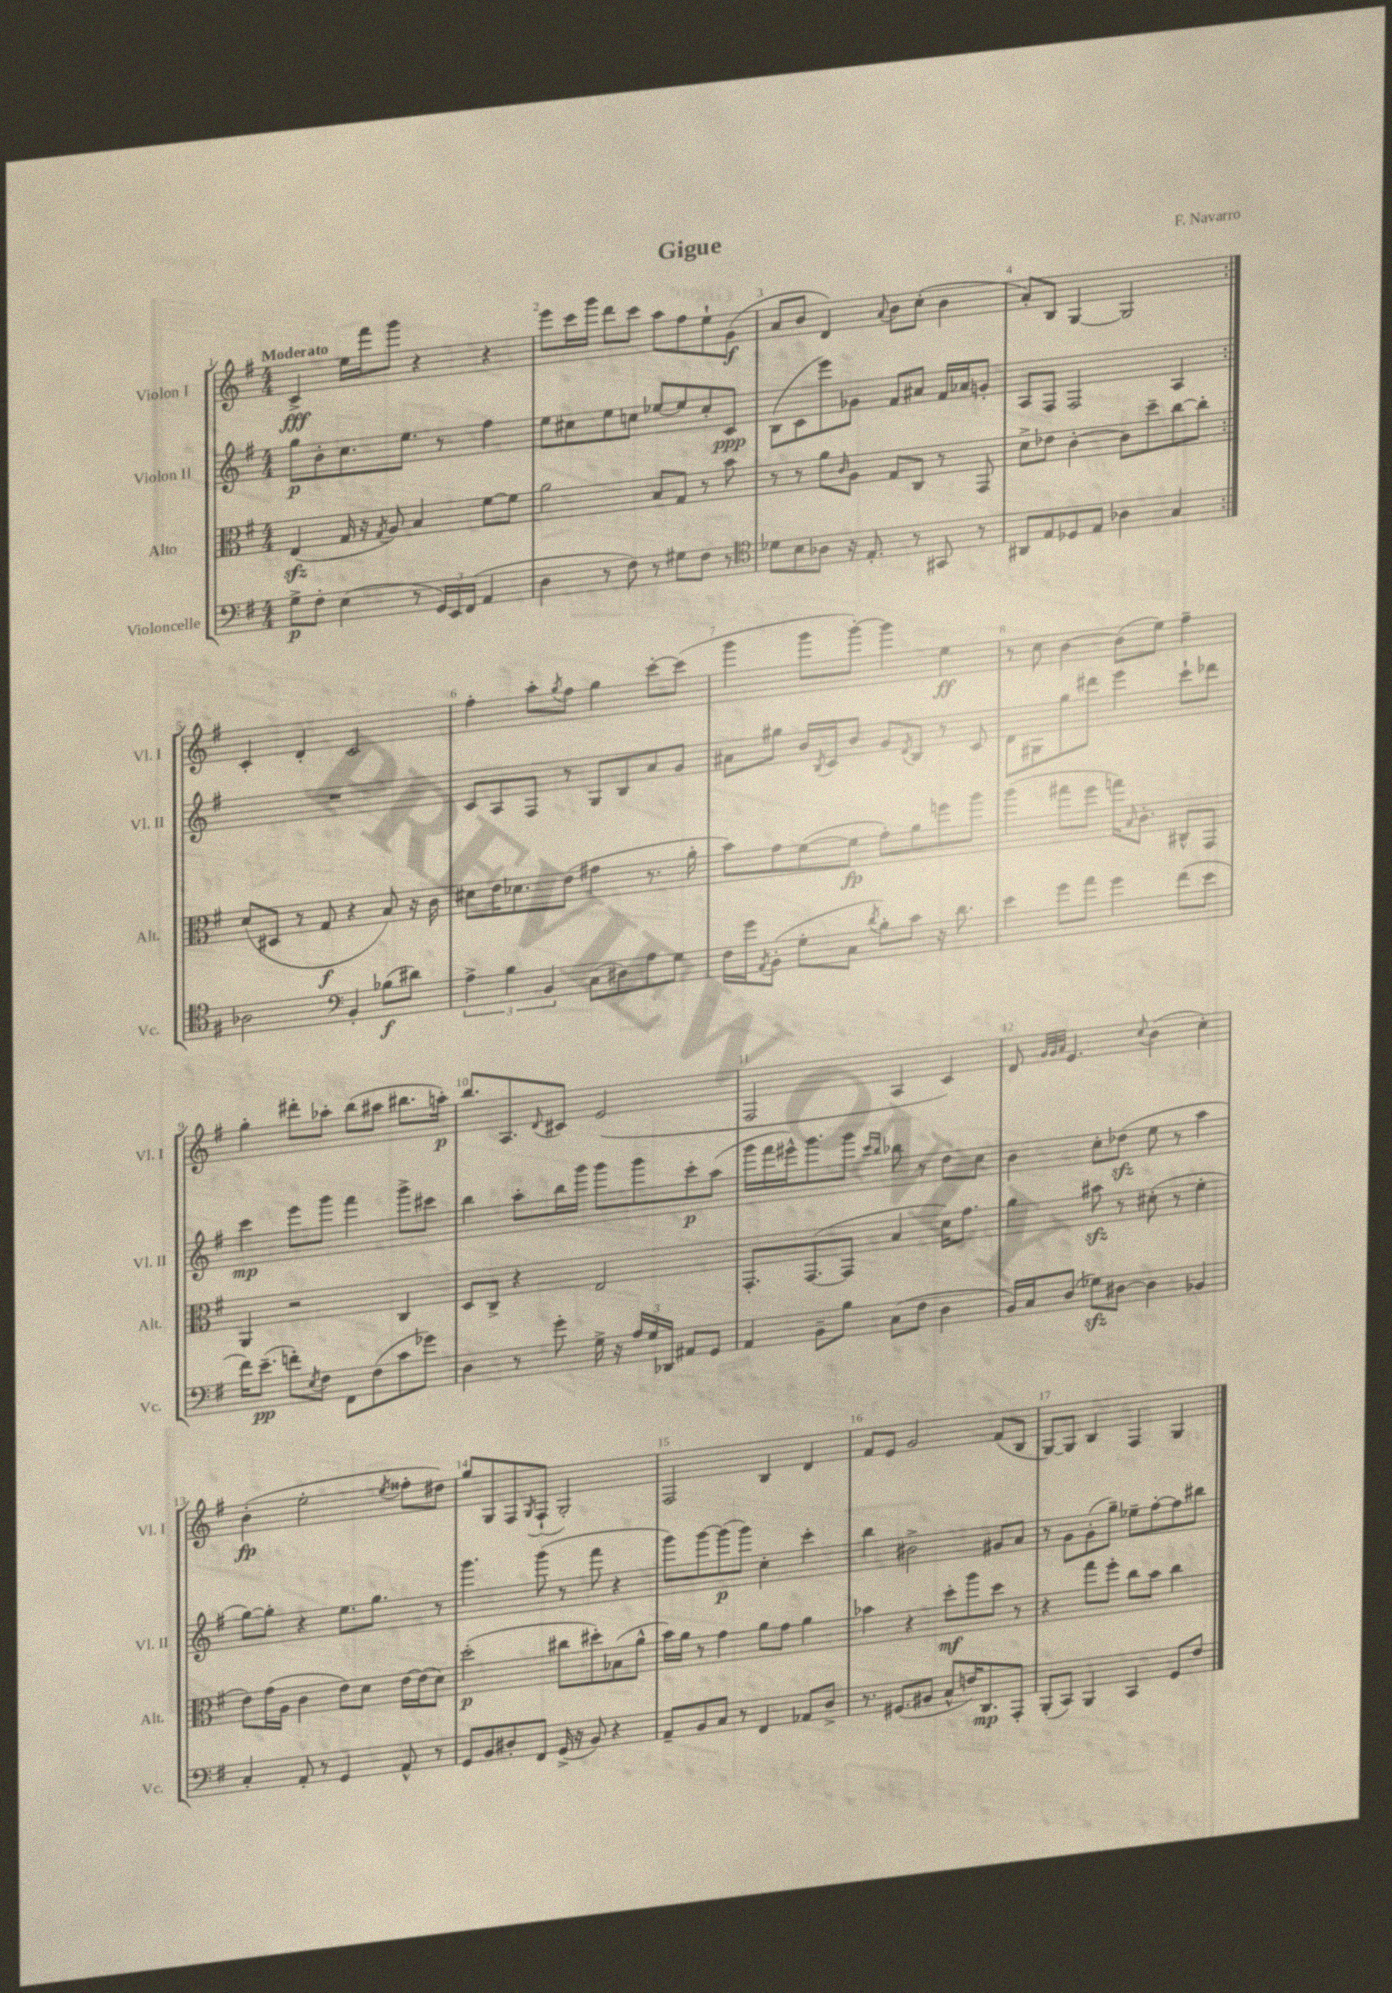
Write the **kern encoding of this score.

**kern	**dynam	**kern	**dynam	**kern	**dynam	**kern	**dynam
*part4	*part4	*part3	*part3	*part2	*part2	*part1	*part1
*staff4	*staff4	*staff3	*staff3	*staff2	*staff2	*staff1	*staff1
*I"Violoncelle	*	*I"Alto	*	*I"Violon II	*	*I"Violon I	*
*I'Vc.	*	*I'Alt.	*	*I'Vl. II	*	*I'Vl. I	*
*clefF4	*	*clefC3	*	*clefG2	*	*clefG2	*
*k[f#]	*	*k[f#]	*	*k[f#]	*	*k[f#]	*
*M4/4	*	*M4/4	*	*M4/4	*	*M4/4	*
=1	=1	=1	=1	=1	=1	=1	=1
!	!	!	!	!	!	!LO:TX:a:B:t=Moderato	!
8G^\L	p	(4Ezz/	.	8gg\L	p	4c^/	fff
8F#'\J	.	.	.	8b'\	.	.	.
(4E\	.	16G/	.	8.cc\	.	16ee\LL	.
.	.	16r	.	.	.	16fff#\J	.
.	.	8qG/	.	.	.	.	.
.	.	8A/)	.	.	.	8ggg\J	.
.	.	.	.	8.ee\J	.	.	.
8r	.	4B/	.	.	.	4r	.
24GG/LL)	.	.	.	8r	.	.	.
24EE/	.	.	.	.	.	.	.
(24FF#/JJ	.	.	.	.	.	.	.
4AA/	.	[8f#\L	.	4ff#\	.	4r	.
.	.	8f#\J]	.	.	.	.	.
=2	=2	=2	=2	=2	=2	=2	=2
4D\	.	2a\	.	8ee\L	.	8eee\L	.
.	.	.	.	8cc#X\	.	16ccc\L	.
.	.	.	.	.	.	16ggg\JJ	.
8r	.	.	.	8ee\	.	8ddd\L	.
8F#\)	.	.	.	8ccn\J	.	8ccc\J	.
8r	.	8B/L	.	[8ee-X/L	.	8aa\L	.
8G#X\L	.	8G/J	.	8ee-/]	.	8ff#\	.
8F#\J	.	8r	.	8cc'/	.	8ee`\	.
8r	.	8b\	.	8c/J	ppp	(8g\J	f
=3	=3	=3	=3	=3	=3	=3	=3
*clefC4	*	*	*	*	*	*	*
8d-X\L	.	8r	.	(8B\L	.	8a/L	.
8B\	.	8r	.	8c\	.	8b/J	.
8A-X\J	.	8a\L	.	8eee\)	.	4d/)	.
.	.	16qqc/	.	.	.	.	.
16r	.	8A\J	.	8g-X\J	.	.	.
8.E'/	.	.	.	.	.	.	.
.	.	.	.	.	.	8qqa/	.
.	.	8G/L	.	8f#/L	.	8b\L	.
8r	.	8C/J	.	8a#X/J	.	(8cc'\J	.
8GG#X/	.	8r	.	16f#/LL	.	4b\	.
.	.	.	.	16a-X/J	.	.	.
8r	.	8GG/	.	8gn'/J	.	.	.
=4	=4	=4	=4	=4	=4	=4	=4
8AA#X/L	.	8d^\L	.	8A/L	.	8a'/L)	.
8E/	.	8e-X\J	.	8F#/J	.	8B/J	.
8D-X/	.	[4c'\	.	2F#/	.	[4G/	.
8E/J	.	.	.	.	.	.	.
4A-X\	.	8c\L]	.	.	.	2G/]	.
.	.	8dd~\	.	.	.	.	.
4G/	.	[8cc\	.	4A/	.	.	.
.	.	8cc'\J]	.	.	.	.	.
!!LO:LB:g=z
=5:|!	=5:|!	=5:|!	=5:|!	=5:|!	=5:|!	=5:|!	=5:|!
2A-X\	.	(8d/L	.	1r	.	4c'/	.
.	.	8D#X/J	.	.	.	.	.
.	.	8r	.	.	.	4d'/	.
.	.	8G/	f	.	.	.	.
*clefF4	*	*	*	*	*	*	*
4BB'/	.	4r	.	.	.	2c/	.
(8B-X\L	f	8B/)	.	.	.	.	.
8d#X\J)	.	16r	.	.	.	.	.
.	.	16c\	.	.	.	.	.
=6	=6	=6	=6	=6	=6	=6	=6
6A^\	.	8d#X\L	.	8c/L	.	4ff#'\	.
.	.	16e\K	.	8A/	.	.	.
6B\	.	.	.	.	.	.	.
.	.	8.d-X\	.	.	.	.	.
.	.	.	.	8F#/J	.	8aa'\L	.
6BB/	.	.	.	.	.	.	.
.	.	.	.	.	.	8qgg/	.
.	.	(8e\J	.	8r	.	8ff#\J	.
(8C\L	.	4g#X\	.	8G/L	.	4gg\	.
8D#X\)	.	.	.	8B/	.	.	.
8A\	.	8.r	.	8a/	.	[8ccc'\L	.
8G\J	.	.	.	8g/J	.	(8ccc\J]	.
.	.	16a'\	.	.	.	.	.
=7	=7	=7	=7	=7	=7	=7	=7
16F#\LL	.	8b\L)	.	8a#X\L	.	4ggg\	.
16g\J	.	.	.	.	.	.	.
8qAA/	.	.	.	.	.	.	.
(8BB'\J	.	8g\	.	8gg#X\J	.	.	.
8G'\L	.	([8f#\	.	16b/LL	.	8ggg\L	.
.	.	.	.	8qB/	.	.	.
.	.	.	.	16c/J	.	.	.
8C\J	.	8f#\J]	fp	8b/J	.	[8ggg'\J)	.
8qd/	.	.	.	.	.	.	.
8B'\L)	.	8g'\L)	.	8g/L	.	4ggg\]	.
.	.	.	.	8qd/	.	.	.
8c\J	.	8a\	.	8B/J	.	.	.
16r	.	8ffn\	.	8r	.	4ee\	ff
8.d\	.	.	.	.	.	.	.
.	.	8aa\J	.	8c/	.	.	.
=8	=8	=8	=8	=8	=8	=8	=8
4e\	.	(4aa\	.	8d\L	.	8r	.
.	.	.	.	8G#X\	.	8cc\	.
8g\L	.	8gg#X\L	.	8gg\	.	[4b\	.
8a\J	.	8ff#\J	.	8ddd#X\J	.	.	.
4g\	.	16ggn\KL)	.	4eee\	.	(8b\L]	.
.	.	16qqB/	.	.	.	.	.
.	.	8.c'\J	.	.	.	.	.
.	.	.	.	.	.	8ee\J)	.
(8f#\L	.	8C#X^^/L	.	8ccc`\L	.	4ff#~\	.
8e\J	.	8GG/J	.	8ddd-X\J	.	.	.
!!LO:LB:g=z
=9	=9	=9	=9	=9	=9	=9	=9
16f#\KL)	.	4AA/	.	4ccc\	mp	4gg'\	.
(8.e~\J	pp	.	.	.	.	.	.
8fn'\L)	.	2r	.	8eee\L	.	8ddd#X'\L	.
8qE/	.	.	.	.	.	.	.
8F#\J	.	.	.	8ggg\J	.	8aa-X'\J	.
8FF#\L	.	.	.	4fff#\	.	(8bb\L	.
(8F#\	.	.	.	.	.	8aa#X\J	.
8c\	.	4C/	.	8ggg^\L	.	8.bb#X\L	.
8g-X\J)	.	.	.	8ccc#X\J	.	.	.
.	.	.	.	.	.	16aan'\Jk)	p
=10	=10	=10	=10	=10	=10	=10	=10
4D\	.	8D/L	.	4bb\	.	8.bb/L	.
.	.	8C^/J	.	.	.	.	.
.	.	.	.	.	.	8.A/	.
8r	.	4r	.	8aa'\L	.	.	.
.	.	.	.	.	.	8qqd/	.
8g'\	.	.	.	16bb\L	.	8c#X/J	.
.	.	.	.	16ggg\JJ	.	.	.
16G^\	.	2E/	.	8ggg\L	.	(2e/	.
16r	.	.	.	.	.	.	.
24A/LL	.	.	.	8ggg\	.	.	.
24G/	.	.	.	.	.	.	.
24DD-X/JJ	.	.	.	.	.	.	.
8AA#X/L	.	.	.	8ccc'\	p	.	.
8GG/J	.	.	.	(8aa\J	.	.	.
=11	=11	=11	=11	=11	=11	=11	=11
4AA/	.	8.GG'/L	.	16ggg\LL	.	2F#/	.
.	.	.	.	16fff#\	.	.	.
.	.	.	.	16eee#X^^\J)	.	.	.
.	.	([8.GG/	.	8.ggg\	.	.	.
8BB~\L	.	.	.	.	.	.	.
8B\J	.	8GG/J]	.	8ggg\J	.	.	.
.	.	.	.	16qqccc/LL	.	.	.
.	.	.	.	16qqbb/JJ	.	.	.
(8C\L	.	4B/	.	8bb-X\	.	4A/	.
8F#\J	.	.	.	8r	.	.	.
4D\	.	16d\KL)	.	8dd\L	.	4c/)	.
.	.	8.g\J	.	.	.	.	.
.	.	.	.	8cc\J	.	.	.
=12	=12	=12	=12	=12	=12	=12	=12
16BB/LL)	.	4a\	.	4b\	.	8d/	.
16C/J	.	.	.	.	.	.	.
.	.	.	.	.	.	32qqg/LLL	.
.	.	.	.	.	.	32qqg/	.
.	.	.	.	.	.	32qqa/JJJ	.
(8D/J	.	.	.	.	.	4.e/	.
8G-Xzz\L)	.	8b#Xzz\	.	8cc'\L	.	.	.
[8D#X\J	.	8r	.	(8dd-Xzz\J	.	.	.
.	.	.	.	.	.	8qqcc/	.
4D#\]	.	(8d#X'\	.	8ee\	.	(4b\	.
.	.	8r	.	8r	.	.	.
4BB-X/	.	4f#'\	.	4aa\	.	4cc'\)	.
!!LO:LB:g=z
=13	=13	=13	=13	=13	=13	=13	=13
4C'/	.	8e\L)	.	[8gg\L)	.	(4b'\	fp
.	.	(16g\L	.	8gg'\J]	.	.	.
.	.	16A\JJ	.	.	.	.	.
8AA'/	.	4c\	.	4r	.	2ee'\	.
8r	.	.	.	.	.	.	.
4GG/	.	8e\L)	.	8.ee\L	.	.	.
.	.	8d\J	.	.	.	.	.
.	.	.	.	8.gg\J	.	.	.
.	.	.	.	.	.	8qee/	.
8AA^^/	.	[16e\LL	.	.	.	8ff##X'\L	.
.	.	(16e\J]	.	.	.	.	.
8r	.	8d\J)	.	8r	.	8dd#X\J)	.
=14	=14	=14	=14	=14	=14	=14	=14
8GG/L	.	(2dd'\	p	4.ggg\	.	8gg/L	.
8BB/	.	.	.	.	.	8G/	.
8D#X'/	.	.	.	.	.	8F#/	.
.	.	.	.	.	.	8qG/	.
8FF#/J	.	.	.	(8ggg\	.	(8F#`/J	.
(16GG^/	.	8cc#X\L	.	8r	.	2G'/)	.
16r	.	.	.	.	.	.	.
8BB/)	.	8dd#X'\)	.	8fff#\	.	.	.
4r	.	(8B-X\	.	4r	.	.	.
.	.	8a^^\J	.	.	.	.	.
=15	=15	=15	=15	=15	=15	=15	=15
8AA~/L	.	16b\LL)	.	8ggg\L)	.	2F#/	.
.	.	16a\JJ	.	.	.	.	.
8BB/	.	8r	.	[8ggg\	.	.	.
8C/J	.	4g\	.	(8ggg\]	p	.	.
8r	.	.	.	8ggg\J)	.	.	.
4FF#/	.	8a\L	.	4cc'\	.	4B/	.
.	.	8g\J	.	.	.	.	.
8AA-X/L	.	4a\	.	4ccc'\	.	4d/	.
8D^/J	.	.	.	.	.	.	.
=16	=16	=16	=16	=16	=16	=16	=16
8.r	.	4b-X\	.	4bb\	.	8f#/L	.
.	.	.	.	.	.	8e/J	.
(8.GG#X/L	.	.	.	.	.	.	.
.	.	4r	.	2b#X^\	.	2g/	.
8BB#X/J	.	.	.	.	.	.	.
8C^^/L	.	8dd'\L	mf	.	.	.	.
16Fn/K)	.	8aa\	.	.	.	.	.
8.DD/	mp	.	.	.	.	.	.
.	.	8dd\J	.	8g#X/L	.	(8f#/L	.
8AAA'/J	.	8r	.	8a/J	.	8B/J	.
=17	=17	=17	=17	=17	=17	=17	=17
(8BBB'/L	.	4r	.	8r	.	[8G/L)	.
8CC/J)	.	.	.	8g\L	.	8G/J]	.
4BBB/	.	8gg\L	.	(8g'\	.	4B/	.
.	.	8ff#'\J	.	8gg~\J)	.	.	.
4CC/	.	8cc\L	.	8ee-X~\L	.	4F#/	.
.	.	8b\J	.	[8ff#'\	.	.	.
8GG/L	.	4cc\	.	8ff#\]	.	4G/	.
8F#/J	.	.	.	8bb#X\J	.	.	.
==	==	==	==	==	==	==	==
*-	*-	*-	*-	*-	*-	*-	*-
